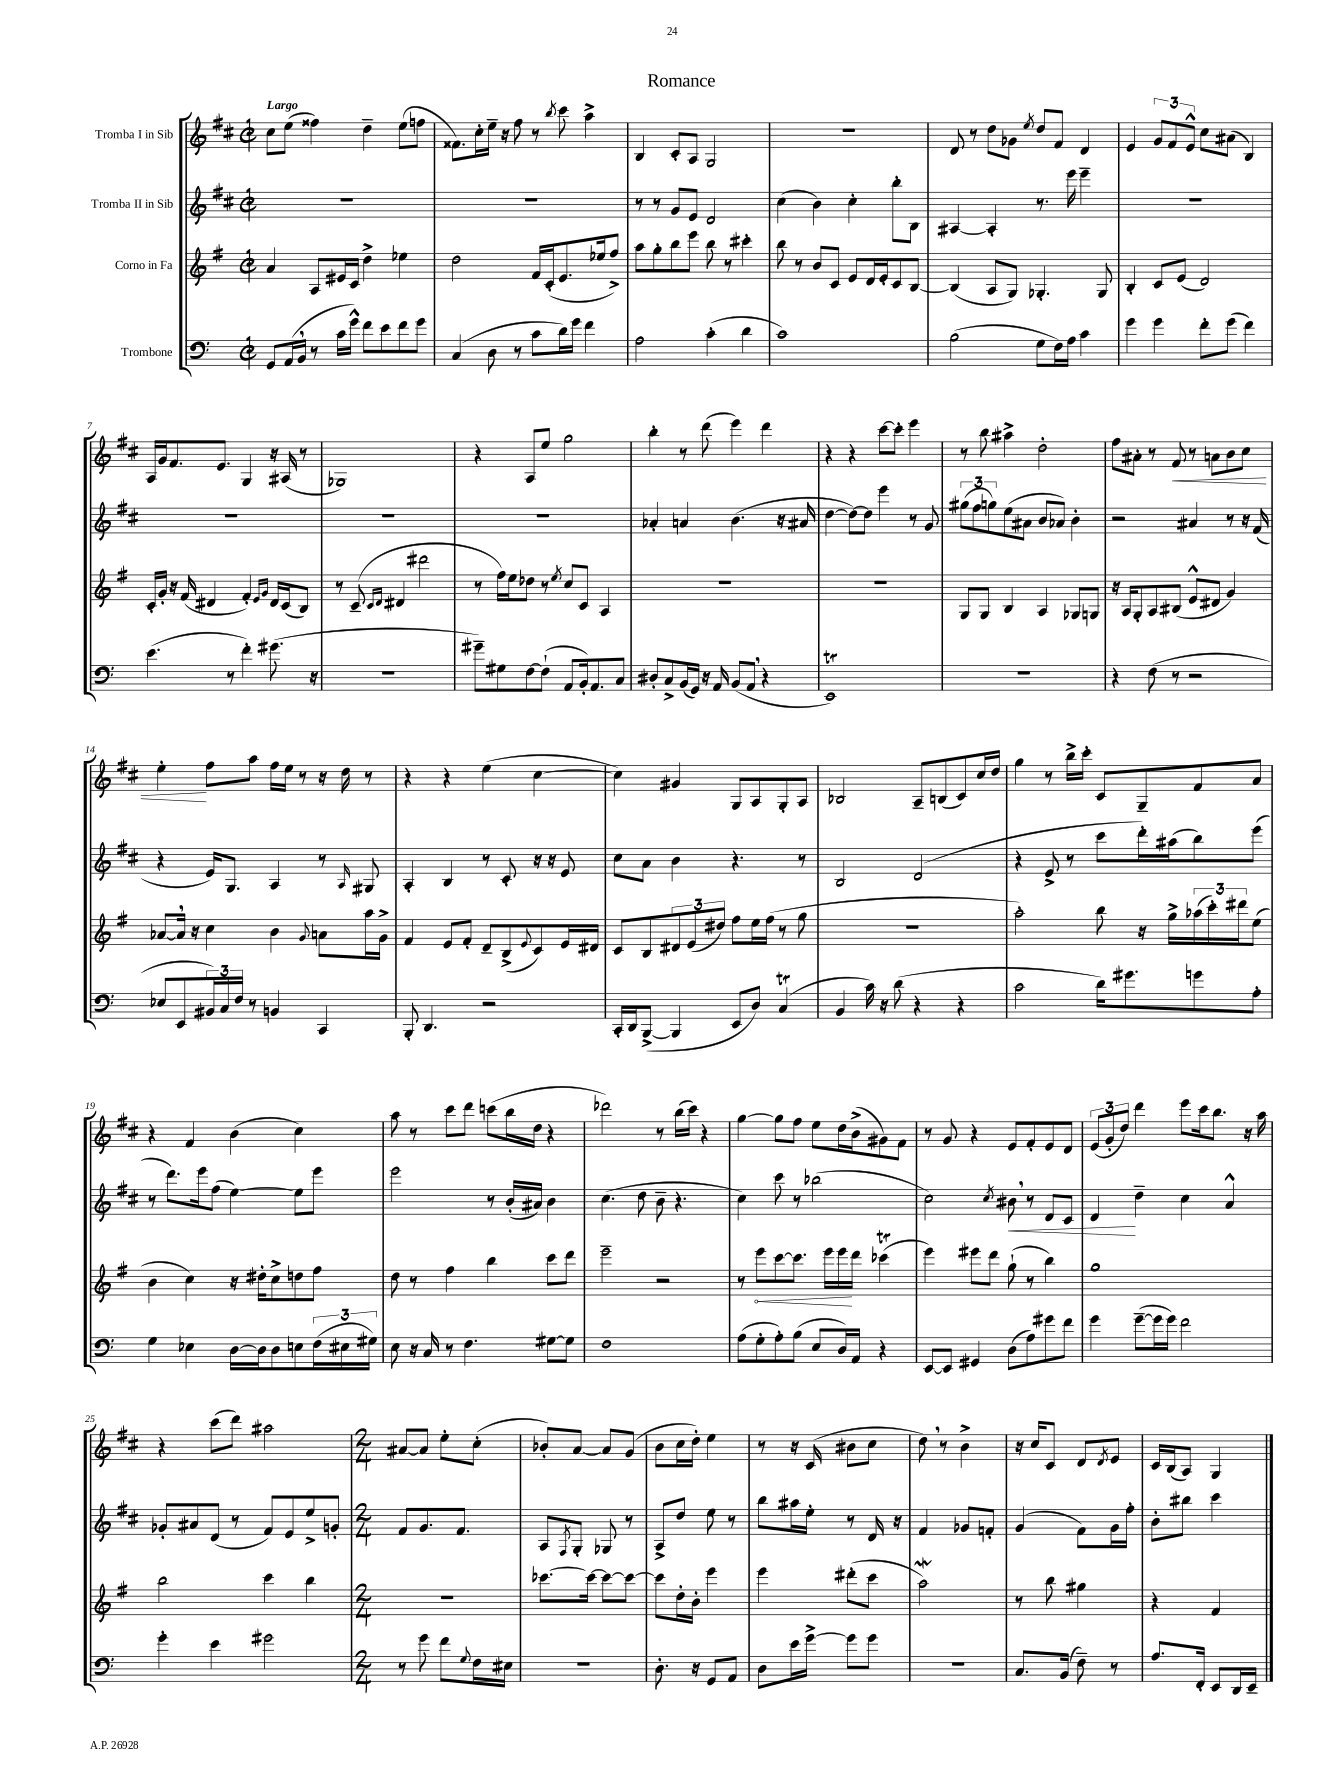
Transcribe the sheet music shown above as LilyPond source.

\header { title = "Romance" }
<<
\new StaffGroup <<
\new Staff = "s0" \with { instrumentName = "Tromba I in Sib" } {
    \clef treble \key d \major \defaultTimeSignature \time 2/2 \tempo "Largo"
    cis''8 e''8( fisis''4) d''4-- e''8( f''8 |
    fisis'8.) cis''16-. e''16-- r16 fis''8 r8 \acciaccatura { b''8 } cis'''8 a''4-> |
    b4 cis'8-. a8 g2 |
    R1 |
    d'8 r8 d''8 ges'8 \acciaccatura { e''8 } d''8 fis'8 d'4 |
    e'4 \tuplet 3/2 { g'8 fis'8 e'8-^ } cis''8 ais'8( b4) |
    a16 g'16 fis'8. e'8. g4 r16 ais16( r8 |
    ges1) |
    r4 a8 e''8 g''2 |
    b''4-. r8 d'''8( e'''4) d'''4 |
    r4 r4 cis'''8~ cis'''8-. e'''4 |
    r8 b''8 ais''4-> d''2-. |
    fis''8 ais'8-. r8 fis'8\< r8 a'8 b'8 cis''8 |
    e''4-.\! fis''8 a''8 fis''16 e''16 r8 r16 d''16 r8 |
    r4 r4 e''4( cis''4~ |
    cis''4) gis'4 g8 a8 g8-. a8 |
    bes2 a8-- b8( cis'8) cis''16 d''16 |
    g''4 r8 b''16-> cis'''16-. cis'8 g8-- fis'8 a'8 |
    r4 fis'4 b'4( cis''4) |
    a''8 r8 cis'''8 d'''8 c'''8( b''16 d''16 r4 |
    des'''2) r8 b''16( cis'''16) r4 |
    g''4~ g''8 fis''8 e''8 d''16 b'16->( gis'8) fis'8 |
    r8 g'8 r4 e'8 fis'8-. e'8 d'8 |
    \tuplet 3/2 { e'8( g'8-. d''8) } d'''4 e'''8 cis'''16 b''8. r16 a''16 |
    r4 cis'''8( d'''8) ais''2 |
    \numericTimeSignature \time 2/4 ais'8~ ais'8 e''8-. cis''8-.( |
    bes'8-.) a'8~ a'8 g'8( |
    b'8 cis''16 d''16-.) e''4 |
    r8 r16 cis'16( bis'8 cis''8 |
    d''8) \breathe r8 b'4-> |
    r16 cis''16 cis'8 d'8 \acciaccatura { d'8 } e'8 |
    cis'16 b16( a8) g4 \bar "|." |
}
\new Staff = "s1" \with { instrumentName = "Tromba II in Sib" } {
    \clef treble \key d \major \defaultTimeSignature \time 2/2
    R1 |
    R1 |
    r8 r8 g'8 e'8 d'2 |
    cis''4( b'4) cis''4-. b''8-. b8 |
    ais4~ ais4-. r8. e'''16 e'''4-- |
    R1 |
    R1 |
    R1 |
    R1 |
    aes'4-. a'4 b'4.( r16 ais'16 |
    d''4~ d''8~) d''8 e'''4 r8 g'8 |
    \tuplet 3/2 { gis''8( fis''8 g''8) } e''8( ais'8 b'8 aes'8) b'4-. |
    r2 ais'4 r8 r16 fis'16( |
    r4 e'16) g8. a4 r8 \grace { a16 } gis8 |
    a4-. b4 r8 cis'8-. r16 r16 e'8 |
    cis''8 a'8 b'4 r4. r8 |
    b2 d'2( |
    r4 e'8-> r8 cis'''8 d'''16-.) ais''16( b''8) e'''8( |
    r8 d'''8.) e'''16 fis''8( e''4~) e''8 e'''8 |
    e'''2 r8 b'16-.( ais'16) b'4 |
    cis''4.( d''8 b'8-- r4. |
    cis''4) cis'''8 r8 bes''2( |
    cis''2) \acciaccatura { cis''8 } bis'8\< \breathe r8 d'8 cis'8 |
    d'4\! d''4-- cis''4 a'4-^ |
    ges'8-. ais'8 d'8( r8 fis'8) e'8 e''8-> g'8-. |
    \numericTimeSignature \time 2/4 fis'8 g'8. fis'8. |
    a8 \acciaccatura { fis8 } g8-. ges8 r8 |
    a8-> d''8 e''8 r8 |
    b''8 ais''16 e''16-. r8 d'16 r16 |
    fis'4 ges'8 f'8-. |
    g'4( fis'8) g'16 fis''16-. |
    b'8-. bis''8 cis'''4 \bar "|." |
}
\new Staff = "s2" \with { instrumentName = "Corno in Fa" } {
    \clef treble \key g \major \defaultTimeSignature \time 2/2
    a'4 a8 eis'16 c'16 d''4-> ees''4 |
    d''2 fis'16 c'16-.( e'8. ees''16 fis''8->) |
    a''8 g''8-. b''8 e'''8 b''8 r8 cis'''4-. |
    b''8 r8 b'8 c'8 e'8 d'16 e'16-. c'8 b8~ |
    b4( a8 g8) ges4.-. ges8 |
    b4-. c'8 e'8( d'2) |
    c'16-. g'16-. r16 fis'16( dis'4 fis'4-.) \grace { e'16 g'16 } dis'16 c'16( b8) |
    r8 c'8--( \grace { c'16 d'16 } dis'4 dis'''2 |
    r8 fis''16) e''16 des''8 r8 \acciaccatura { e''8 } c''8 c'8 a4 |
    r1 |
    r1 |
    g8 g8 b4 a4 ges8 g8 |
    r16 a16 g8-. a8 bis8( e'8-^ dis'8 g'4) |
    aes'8~ aes'16 \breathe r16 c''4 b'4 \appoggiatura { g'8 } a'8 a''16 g'16-> |
    fis'4 e'8 fis'8-. d'8-- b8->( \appoggiatura { e'8 } c'8) e'16 dis'16 |
    c'8 b8 \tuplet 3/2 { dis'8 e'8( dis''8) } fis''8 e''16 fis''16( r8 g''8 |
    r1 |
    a''2-.) b''8 r16 g''16-> \tuplet 3/2 { aes''16( c'''16-.) dis'''16 } e''8( |
    b'4 c''4) r16 dis''16-. c''8-> d''8 fis''8 |
    d''8 r8 fis''4 b''4 c'''8 d'''8 |
    e'''2-- r2 |
    r8 \once \override Hairpin.circled-tip = ##t e'''8\< c'''8~ c'''8. e'''16 e'''16\! d'''16 ces'''4\trill( |
    e'''4) eis'''8 d'''8 g''8-!( r8 b''4) |
    g''1 |
    b''2 c'''4 b''4 |
    \numericTimeSignature \time 2/4 R2 |
    ces'''8.~ ces'''16~ ces'''8~ ces'''8~ |
    ces'''8 d''16-. b'16-. e'''4 |
    e'''4 dis'''8-.( c'''8 |
    a''2\mordent) |
    r8 b''8 gis''4 |
    r4 fis'4 \bar "|." |
}
\new Staff = "s3" \with { instrumentName = "Trombone" } {
    \clef bass \key c \major \defaultTimeSignature \time 2/2
    g,8 a,16( b,16 \breathe r8 c'16 g'16-^) f'8 e'8 f'8 g'8 |
    c4( d8 r8 c'8 d'16) g'16 f'4 |
    a2 c'4-.( d'4 |
    c'1) |
    b2( g8 f16) a16 c'4 |
    g'4 g'4 f'8-. g'8( f'4) |
    e'4.( r8 f'4-.) gis'8.( r16 |
    R1 |
    gis'8--) gis8 f8~ f8-!( a,8 b,16-.) a,8. c8 |
    dis8-. c8-> b,16( g,16) r16 a,16 b,8( a,8 \breathe r4 |
    e,1\trill) |
    r1 |
    r4 f8( r8 r2 |
    ees8 e,8 \tuplet 3/2 { bis,16) c16 f16 } r8 b,4 c,4 |
    b,,8-. d,4. r2 |
    c,16-. d,16 b,,8~->( b,,4 e,8 d8) c4\trill( |
    b,4 c'16) r16 d'8( r4 r4 |
    c'2 d'16) gis'8. g'8 a8-. |
    g4 ees4 d16~ d16 d8 e8 \tuplet 3/2 { f16( eis16 gis16) } |
    e8 r16 c16 r8 f4. gis8~ gis8 |
    f1 |
    a8( g8-. a8-.) b8( e8 d16) a,16 r4 |
    e,8~ e,8 gis,4 d8( a8) gis'8 f'8 |
    g'4 g'8~--( g'16 g'16) f'2 |
    g'4-. e'4 gis'2 |
    \numericTimeSignature \time 2/4 r8 g'8 f'8 \appoggiatura { g8 } f16 eis16 |
    r2 |
    d8.-. r16 g,8 a,8 |
    d8 e'16 g'16~-> g'8 g'8 |
    r2 |
    c8. b,16( f8--) r8 |
    a8. f,16-. e,8 d,16 e,16-- \bar "|." |
}
>>
>>
